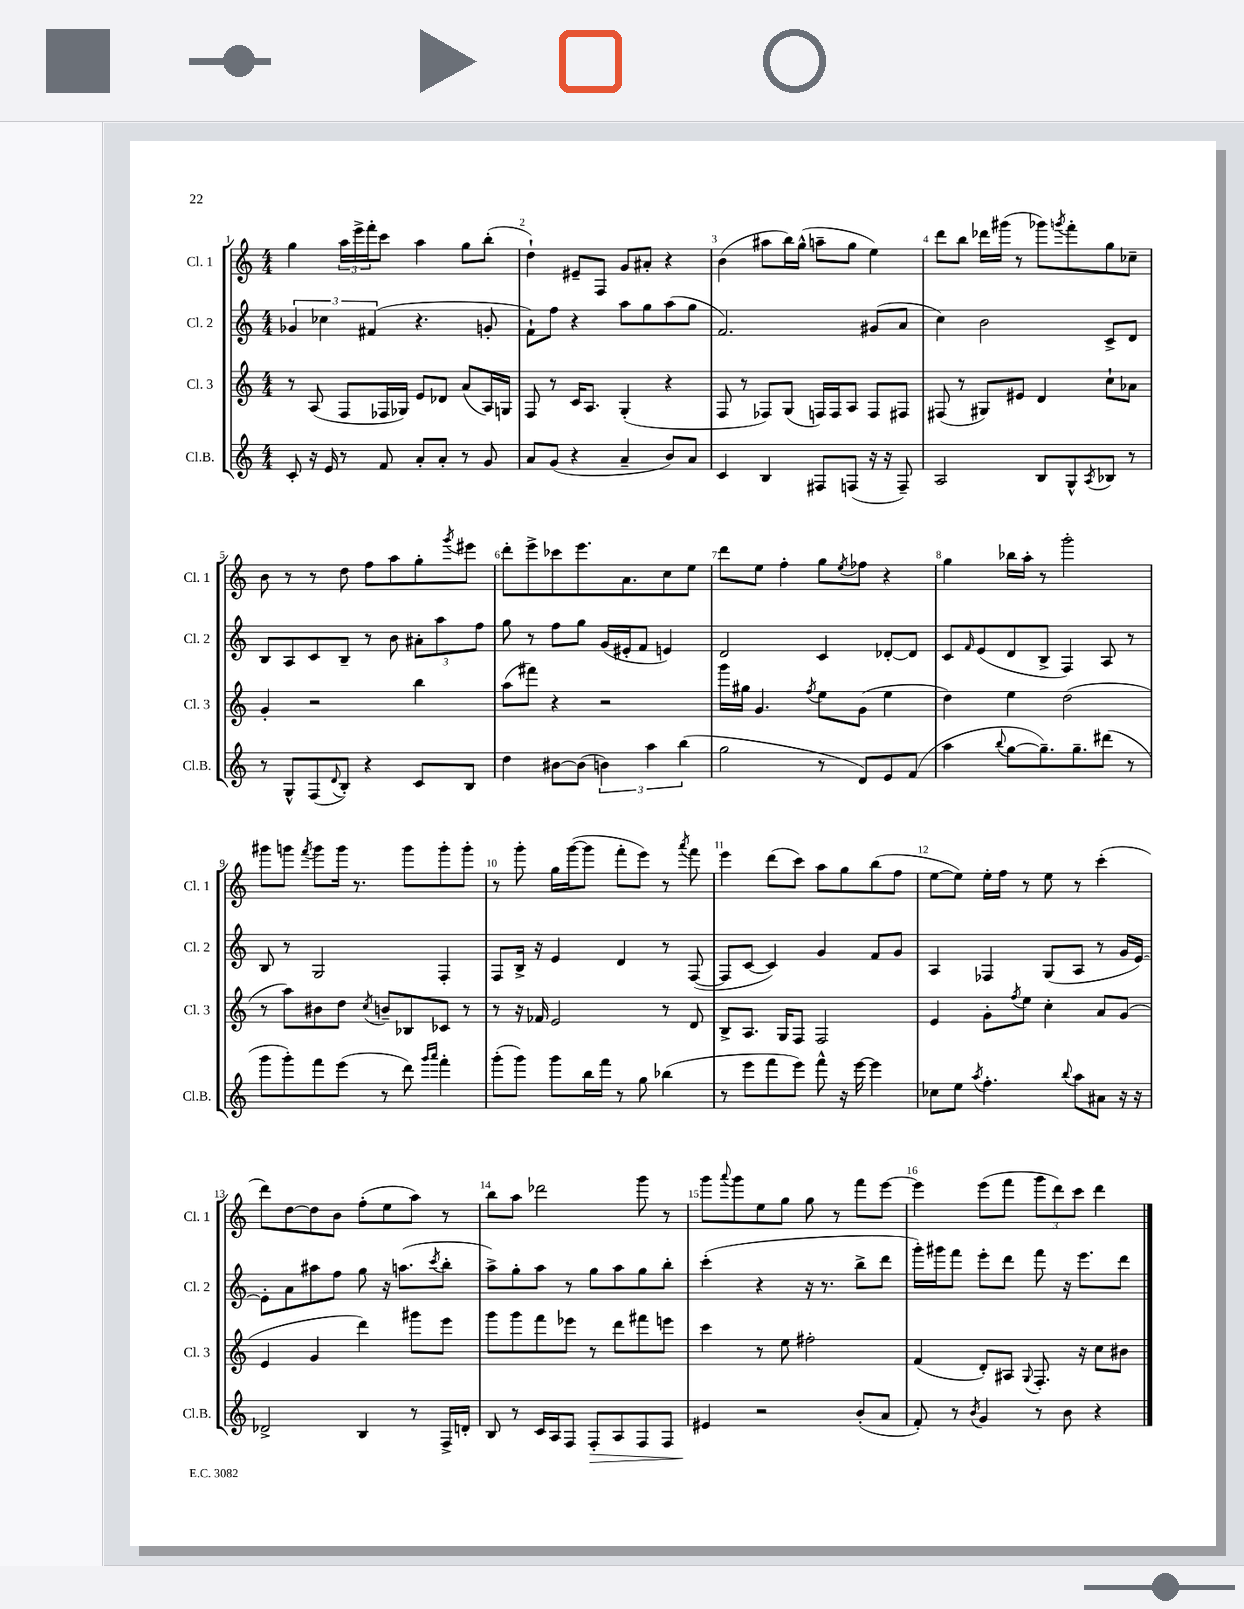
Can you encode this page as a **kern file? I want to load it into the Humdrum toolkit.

**kern	**kern	**kern	**kern
*staff4	*staff3	*staff2	*staff1
*clefG2	*clefG2	*clefG2	*clefG2
*k[]	*k[]	*k[]	*k[]
*M4/4	*M4/4	*M4/4	*M4/4
8c'/	8r	6g-/	4gg\
16r	(8A/	.	.
.	.	6cc-\	.
16e/	.	.	.
8r	8F/L	.	24aa\LL
.	.	.	24eee^\
.	.	(6f#/	24fff'\J
8f/	16F-/L	.	8ccc\J
.	16G-/JJ)	.	.
8a'/L	8e/L	4.r	4aa\
8a'/J	8d-/J	.	.
8r	(8a/L	.	8gg\L
8g/	16A/L)	8g'/	(8bb'\J
.	16G/JJ	.	.
=	=	=	=
8a/L	8F/	8f`\L)	4dd`\)
(8g/J	8r	8ff\J	.
4r	16c/LK	4r	8e#~/L
.	8.A/J	.	.
.	.	.	8F/J
4a~/	(4G'/	8aa\L	8g/L
.	.	8gg\	8a#'/J
8b/L)	4r	(8aa\	4r
8a/J	.	8gg\J	.
=	=	=	=
4c/	8F/	2.f/)	(4b\
.	8r	.	.
4B/	8F-/L)	.	8aa#\L
.	(8G/J	.	16bb\L)
.	.	.	(16gg^^\JJ
8F#/L	16F/LL)	.	8aa~\L
.	16F/J	.	.
(8F/J	8A/J	.	8gg\J
16r	8F/L	(8g#/L	4ee\)
16r	.	.	.
8F~/)	8F#/J	8a/J	.
=	=	=	=
2A/	(8F#/	4cc\)	8ddd\L
.	8r	.	8bb\J
.	8G#/L)	2b\	16ddd-\LL
.	.	.	(16ggg#\JJ
.	8e#/J	.	8r
8B/L	4d/	.	8ggg-\L)
.	.	.	8qggg/
8G^^/	.	.	8fff'\
8qA/	.	.	.
8B-/J	8cc`\L	8c^/L	8gg\
8r	8a-\J	8d/J	8cc-~\J
=	=	=	=
8r	4g'/	8B/L	8b\
8G^^/L	.	8A/	8r
(8F/	2r	8c/	8r
8qqd/	.	.	.
8B'/J)	.	8B~/J	8dd\
4r	.	8r	8ff\L
.	.	8b\	8aa\
8c/L	4bb\	12a#'\L	8gg'\
.	.	12aa\	.
.	.	.	8qggg/
8B/J	.	.	8eee#\J
.	.	12ff\J	.
=	=	=	=
4dd\	(8aa\L	8gg\	8ddd'\L
.	8fff#\J)	8r	8eee^\
[8b#\L	4r	8ff\L	8ccc-\
(8b#\]J	.	8gg\J	8.eee\
6b\)	2r	(16g/LL	.
.	.	16e#'/J	8.a\
.	.	8f/J	.
6aa\	.	.	.
.	.	4e/)	8cc\
(6bb\	.	.	.
.	.	.	8ee\J
=	=	=	=
2gg\	16ggg\LL	2d/	8ddd\L
.	16gg#\JJ	.	.
.	4.g/	.	8ee\J
.	.	.	4ff'\
.	8qff/	.	.
8r	8ee\L	4c/	8gg\L
.	.	.	8qee/
8d/L)	(8g\J	.	8ff-\J
8e/	4ee\	[8d-'/L	4r
(8f/J	.	8d-/]J	.
=	=	=	=
4aa\	4dd\)	8c/L	4gg\
.	.	16qqf/	.
.	.	(8e/	.
8qqbb/	.	.	.
[8gg\L	4ee\	8d/	16bb-\LL
.	.	.	16aa'\JJ
8.gg~\])	.	8B^/J	8r
.	(2dd\	4F/)	2ggg'\
8.gg~\	.	.	.
(8ddd#\J	.	8A/	.
8r	.	8r	.
=	=	=	=
8ggg\L	8r	8B/	8ggg#\L
8ggg'\)	8aa\L)	8r	8ggg\J
.	.	.	8qfff/
8fff\	8b#\	2G/	8ggg\L
(8eee\J	8dd\J	.	16ggg\Jk
.	.	.	8.r
.	8qcc/	.	.
8r	8b~/L	.	.
8ddd\)	8B-/	.	8ggg\L
16qqggg/LL	.	.	.
16qqaaa/JJ	.	.	.
4fff'\	8c-/J	4F'/	8ggg'\
.	8r	.	8ggg'\J
=	=	=	=
(8ggg'\L	8r	8F/L	8r
8ggg\J)	16r	16B^/Jk	8ggg'\
.	16f-/	16r	.
8ggg\L	2e/	4e/	16gg\LL
.	.	.	([16ggg\J
16bb\L	.	.	8ggg\]J
16fff\JJ	.	.	.
8r	.	4d/	8fff'\L
8gg\	.	.	8eee\J)
(4bb-\	8r	8r	8r
.	.	.	8qaaa/
.	8d/	([8F/	8fff\
=	=	=	=
8r	8B^/L	8F/]L	4eee\
8eee\L	8.A/J	[8c/J	.
8fff\	.	4c/])	(8ddd\L
.	16G/LK	.	.
8eee\J)	8F/J	.	8ccc\J)
8fff^^\	2F/	4g/	8aa\L
16r	.	.	8gg\
[16eee\	.	.	.
4eee\]	.	8f/L	(8bb\
.	.	8g/J	8ff\J
=	=	=	=
8cc-\L	4e/	4A/	[8ee\L
8ee\J	.	.	8ee\]J)
8qaa/	.	.	.
4.ff'\	8g'\L	4F-/	16ee'\LL
.	.	.	16ff\JJ
.	8qff/	.	.
.	8ee\J	.	8r
.	4cc'\	(8G/L	8ee\
8qqbb/	.	.	.
8aa\L	.	8A/J	8r
8a#\J	8a/L	8r	(4ccc'\
16r	(8g/J	16g/LL	.
16r	.	[16e/JJ)	.
=	=	=	=
2d-^/	4e/	8e'\]L	8ddd\L)
.	.	8a\	[8dd\
.	4g/	8aa#\	8dd\]
.	.	8ff\J	8b\J
4B/	4ddd\)	8gg\	(8ff'\L
.	.	16r	8ee\
.	.	(8.aa\L	.
8r	8ggg#\L	.	8aa\J)
.	.	8qccc/	.
16F^/LL	8eee\J	8bb'\J	8r
16d'/JJ	.	.	.
=	=	=	=
8B/	8ggg\L	8aa^\L)	8bb\L
8r	8ggg\	8gg'\	8aa\J
16c/LL	8fff\	8aa\J	2ddd-\
16A/J	.	.	.
8F/J	8eee-\J	8r	.
8F'/L	8r	8gg\L	.
8A/	8ddd\L	8aa\	.
8F/	8fff#\	8gg\	8ggg\
8F/J	8eee\J	8bb'\J	8r
=	=	=	=
4e#/	4ccc\	(4ccc'\	8ggg\L
.	.	.	8qqaaa/
.	.	.	8ggg\
2r	8r	4r	8ee\
.	8ee\	.	8gg\J
.	2ff#'\	16r	8gg\
.	.	8.r	.
.	.	.	8r
(8b'/L	.	8bb^\L	8fff\L
8a/J	.	8ddd\J	[8eee\J
=	=	=	=
8f'/)	(4f/	16ggg'\LL)	4eee\]
.	.	16ggg#\J	.
8r	.	8fff\J	.
8qb/	.	.	.
4g/	8d'/L)	8eee'\L	(8eee\L
.	8A#/J	8ddd\J	8fff\J
.	8qqG/	.	.
8r	8.F'/	8fff\	12ggg\L
.	.	.	12ddd\)
8b\	.	16r	.
.	.	.	12ccc\J
.	16r	8.eee\L	.
4r	8cc\L	.	4ddd\
.	8b#\J	8ddd\J	.
==	==	==	==
*-	*-	*-	*-
